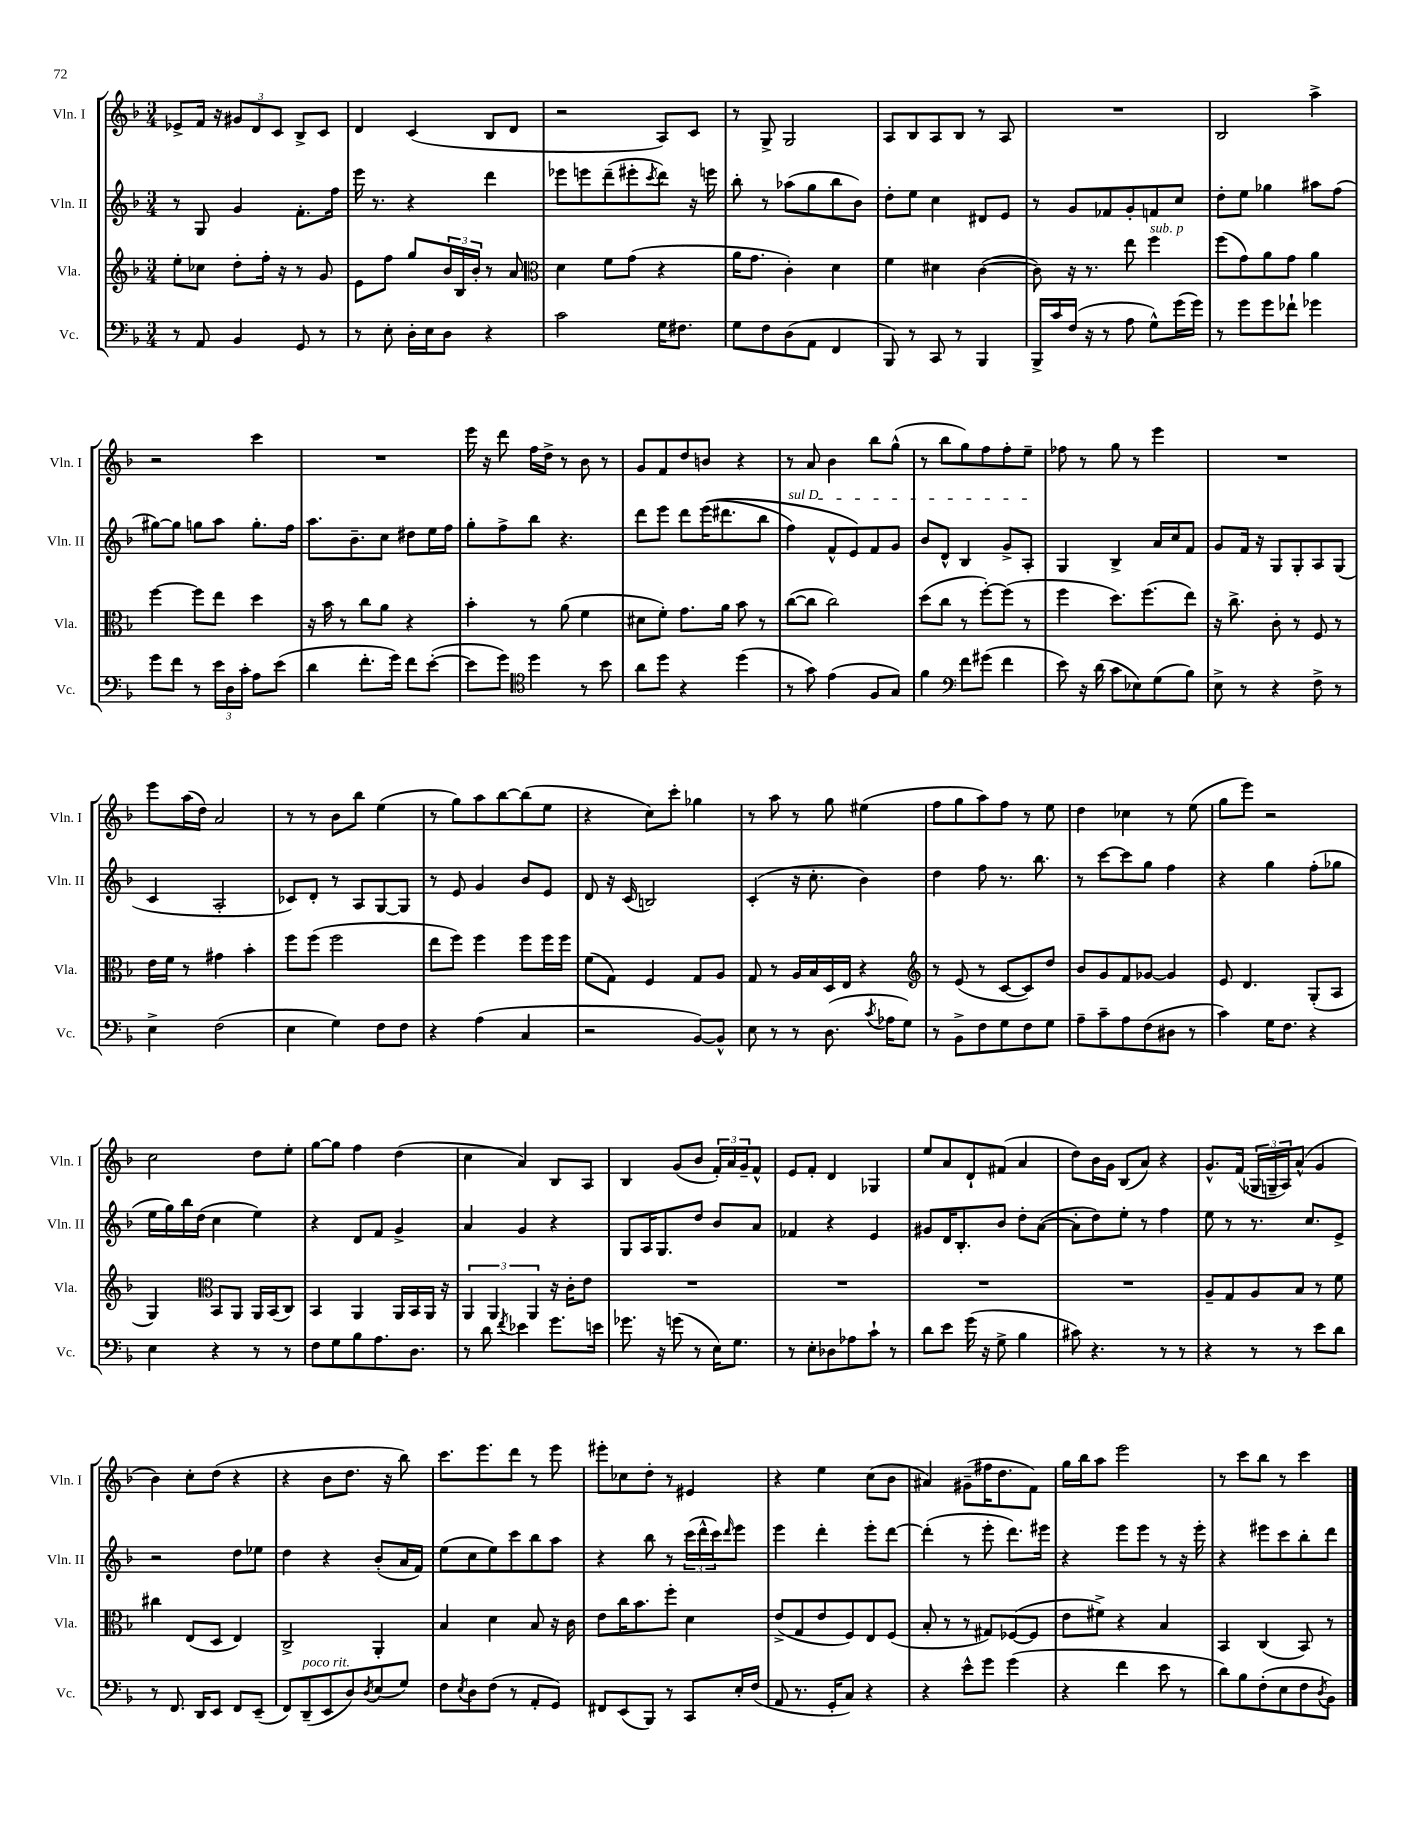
<<
\new StaffGroup <<
\new Staff = "s0" \with { instrumentName = "Vln. I" shortInstrumentName = "Vln. I" } {
    \clef treble \key f \major \numericTimeSignature \time 3/4
    ees'8-> f'16 r16 \tuplet 3/2 { gis'8 d'8 c'8 } bes8-> c'8 |
    d'4 c'4( bes8 d'8 |
    r2 a8) c'8 |
    r8 g8-> g2 |
    a8 bes8 a8 bes8 r8 a8 |
    R2. |
    bes2 a''4-> |
    r2 c'''4 |
    R2. |
    e'''16 r16 d'''8 f''16 d''16-> r8 bes'8 r8 |
    g'8 f'8 d''8 b'8 r4 |
    r8 a'8 bes'4 bes''8 g''8-^( |
    r8 bes''8 g''8) f''8 f''8-. e''8-- |
    fes''8 r8 g''8 r8 e'''4 |
    R2. |
    e'''8 a''16( d''16) a'2 |
    r8 r8 bes'8 bes''8 e''4( |
    r8 g''8) a''8 bes''8~ bes''8( e''8 |
    r4 c''8) c'''8-. ges''4 |
    r8 a''8 r8 g''8 eis''4( |
    f''8 g''8 a''8) f''8 r8 e''8 |
    d''4 ces''4 r8 e''8( |
    g''8 e'''8) r2 |
    c''2 d''8 e''8-. |
    g''8~ g''8 f''4 d''4( |
    c''4 a'4) bes8 a8 |
    bes4 g'8( bes'8 \tuplet 3/2 { f'16-.) a'16 g'16-- } f'8-^ |
    e'8 f'8-. d'4 ges4 |
    e''8 a'8 d'8-! fis'8( a'4 |
    d''8) bes'16 g'16 bes8( a'8) r4 |
    g'8.-^ f'16( \tuplet 3/2 { ges16 g16-- a16) } a'8-^( g'4 |
    bes'4) c''8-. d''8( r4 |
    r4 bes'8 d''8. r16 bes''8) |
    c'''8. e'''8. d'''8 r8 e'''8 |
    eis'''8-. ces''8 d''8-. r8 eis'4 |
    r4 e''4 c''8( bes'8 |
    ais'4) gis'8--( fis''16 d''8. f'8) |
    g''16 bes''16 a''8 e'''2 |
    r8 c'''8 bes''8 r8 c'''4 \bar "|." |
}
\new Staff = "s1" \with { instrumentName = "Vln. II" shortInstrumentName = "Vln. II" } {
    \clef treble \key f \major \numericTimeSignature \time 3/4
    r8 g8 g'4 f'8.-. f''16 |
    e'''16 r8. r4 d'''4 |
    ees'''8 e'''8 d'''8--( eis'''8-. \acciaccatura { c'''8 } d'''8) r16 e'''16 |
    bes''8-. r8 aes''8( g''8 bes''8 bes'8) |
    d''8-. e''8 c''4 dis'8 e'8 |
    r8 g'8 fes'8 g'8-. f'8 c''8 |
    d''8-. e''8 ges''4 ais''8 f''8( |
    gis''8~) gis''8 g''8 a''8 g''8.-. f''16 |
    a''8. bes'8.-- c''8 dis''8 e''16 f''16 |
    g''8-. f''8-> bes''8 r4. |
    d'''8 e'''8 d'''8 e'''16(\( dis'''8. bes''8 |
    \once \override TextSpanner.bound-details.left.text = \markup { \italic "sul D" } f''4\startTextSpan) f'8-^ e'8\) f'8 g'8 |
    bes'8 d'8-^ bes4 g'8-> a8-.\stopTextSpan |
    g4 bes4-> a'16 c''16 f'8 |
    g'8 f'16 r16 g8 g8-. a8 g8( |
    c'4 a2-. |
    ces'8) d'8-. r8 a8 g8~ g8 |
    r8 e'8 g'4 bes'8 e'8 |
    d'8 r16 c'16( b2) |
    c'4-.( r16 c''8.-. bes'4) |
    d''4 f''8 r8. bes''8. |
    r8 c'''8~ c'''8 g''8 f''4 |
    r4 g''4 f''8-.( ges''8 |
    e''16 g''16) bes''16 d''16( c''4 e''4) |
    r4 d'8 f'8 g'4-> |
    a'4 g'4 r4 |
    g8 a16 g8. d''8 bes'8 a'8 |
    fes'4 r4 e'4 |
    gis'8 d'16 bes8.-. bes'8 d''8-. a'8~( |
    a'8-. d''8) e''8-. r8 f''4 |
    e''8 r8 r8. c''8. e'8-> |
    r2 d''8 ees''8 |
    d''4 r4 bes'8-.( a'16 f'16) |
    e''8( c''8 e''8) c'''8 bes''8 a''8 |
    r4 bes''8 r8 \tuplet 3/2 { c'''16( d'''16-^ c'''16) } \grace { d'''16 } e'''8 |
    e'''4 d'''4-. e'''8-. d'''8~ |
    d'''4-.( r8 e'''8-. d'''8.) eis'''16 |
    r4 e'''8 e'''8 r8 r16 e'''16-. |
    r4 eis'''8 c'''8 bes''8-. d'''8 \bar "|." |
}
\new Staff = "s2" \with { instrumentName = "Vla." shortInstrumentName = "Vla." } {
    \clef treble \key f \major \numericTimeSignature \time 3/4
    e''8-. ces''8 d''8-. f''16-. r16 r8 g'8 |
    e'8 f''8 g''8 \tuplet 3/2 { bes'16 bes16 bes'16-. } r8 a'8 |
    \clef alto d'4 f'8 g'8( r4 |
    a'16 g'8. c'4-.) d'4 |
    f'4 dis'4 c'4~( |
    c'8) r16 r8. e''8 f''4^\markup { \italic "sub. p" } |
    f''8( g'8) a'8 g'8 a'4 |
    f''4~ f''8 e''8 d''4 |
    r16 bes'16 r8 c''8 a'8 r4 |
    bes'4-. r8 a'8( f'4 |
    dis'8 f'8-.) g'8. a'16 bes'8 r8 |
    c''8~( c''8 c''2) |
    d''8( c''8 r8 f''8~-.) f''8( r8 |
    f''4 d''8.) f''8.( e''8) |
    r16 c''8.-> c'8-. r8 f8 r8 |
    e'16 f'16 r8 gis'4 bes'4-. |
    f''8 f''8( f''2 |
    e''8 f''8) f''4 f''8 f''16 f''16 |
    f'8( g8) f4 g8 a8 |
    g8 r8 a16 bes16 d16 e16 r4 |
    \clef treble r8 e'8( r8 c'8~ c'8) d''8 |
    bes'8 g'8 f'8 ges'8~ ges'4 |
    e'8 d'4. g8-.( a8 |
    g4) \clef alto bes,8 a,8 a,16 bes,16( c8) |
    bes,4 a,4 a,16 bes,16 a,16 r16 |
    \tuplet 3/2 { a,4 a,4 a,4 } r16 c'16-. e'8 |
    R2. |
    R2. |
    R2. |
    R2. |
    a8-- g8 a8 bes8 r8 f'8 |
    cis''4 e8( d8 e4) |
    c2-> a,4-. |
    bes4 d'4 bes8 r16 c'16 |
    e'8 c''16 bes'8. f''8-. d'4 |
    e'8->( g8 e'8 f8) e8 f8( |
    bes8-. r8 r8 gis8) fes8~( fes8 |
    e'8 fis'8->) r4 bes4 |
    bes,4 c4( bes,8) r8 \bar "|." |
}
\new Staff = "s3" \with { instrumentName = "Vc." shortInstrumentName = "Vc." } {
    \clef bass \key f \major \numericTimeSignature \time 3/4
    r8 a,8 bes,4 g,8 r8 |
    r8 e8-. d16-. e16 d8 r4 |
    c'2 g16 fis8. |
    g8 f8 d8( a,8 f,4 |
    bes,,8) r8 c,8 r8 bes,,4 |
    bes,,16-> c'16 f16( r16 r8 a8 g8-^) g'16( g'16) |
    r8 g'8 g'8 fes'8-! ges'4 |
    g'8 f'8 r8 \tuplet 3/2 { e'16 d16 c'16-. } a8 e'8( |
    d'4 f'8.-. g'16) f'8 e'8~-.( |
    e'8 g'8) \clef tenor d''4 r8 bes'8 |
    a'8 d''8 r4 d''4( |
    r8 g'8) e'4( f8 g8) |
    f'4 \clef bass f'8 gis'8( f'4 |
    e'8) r16 d'16( c'8 ees8) g8( bes8) |
    e8-> r8 r4 f8-> r8 |
    e4-> f2( |
    e4 g4) f8 f8 |
    r4 a4( c4 |
    r2 bes,8~) bes,8-^ |
    e8 r8 r8 d8.( \acciaccatura { c'8 } aes16 g8) |
    r8 bes,8-> f8 g8 f8 g8 |
    a8-- c'8-- a8 f8( dis8 r8 |
    c'4) g16 f8. r4 |
    e4 r4 r8 r8 |
    f8 g8 bes8 a8. d8. |
    r8 d'8 \acciaccatura { f'8 } ees'4 g'8. e'16 |
    ges'8. r16 g'8( r8 e16) g8. |
    r8 e8-. des8 aes8 c'8-! r8 |
    d'8 e'8 g'16( r16 g8-> bes4 |
    cis'8) r4. r8 r8 |
    r4 r8 r8 e'8 d'8 |
    r8 f,8. d,16 e,8 f,8 e,8--( |
    f,8) d,8--^\markup { \italic "poco rit." }( e,8 d8) \acciaccatura { d8 } e8( g8) |
    f8 \acciaccatura { e8 } d8 f8( r8 a,8-. g,8) |
    fis,8 e,8( bes,,8) r8 c,8 e16-. f16( |
    a,8 r8. g,16-. c8) r4 |
    r4 e'8-^ g'8 g'4( |
    r4 f'4 e'8 r8 |
    d'8) bes8 f8-.( e8 f8 \acciaccatura { d8 } bes,8) \bar "|." |
}
>>
>>
\layout { \context { \Score \remove "Bar_number_engraver" } }
